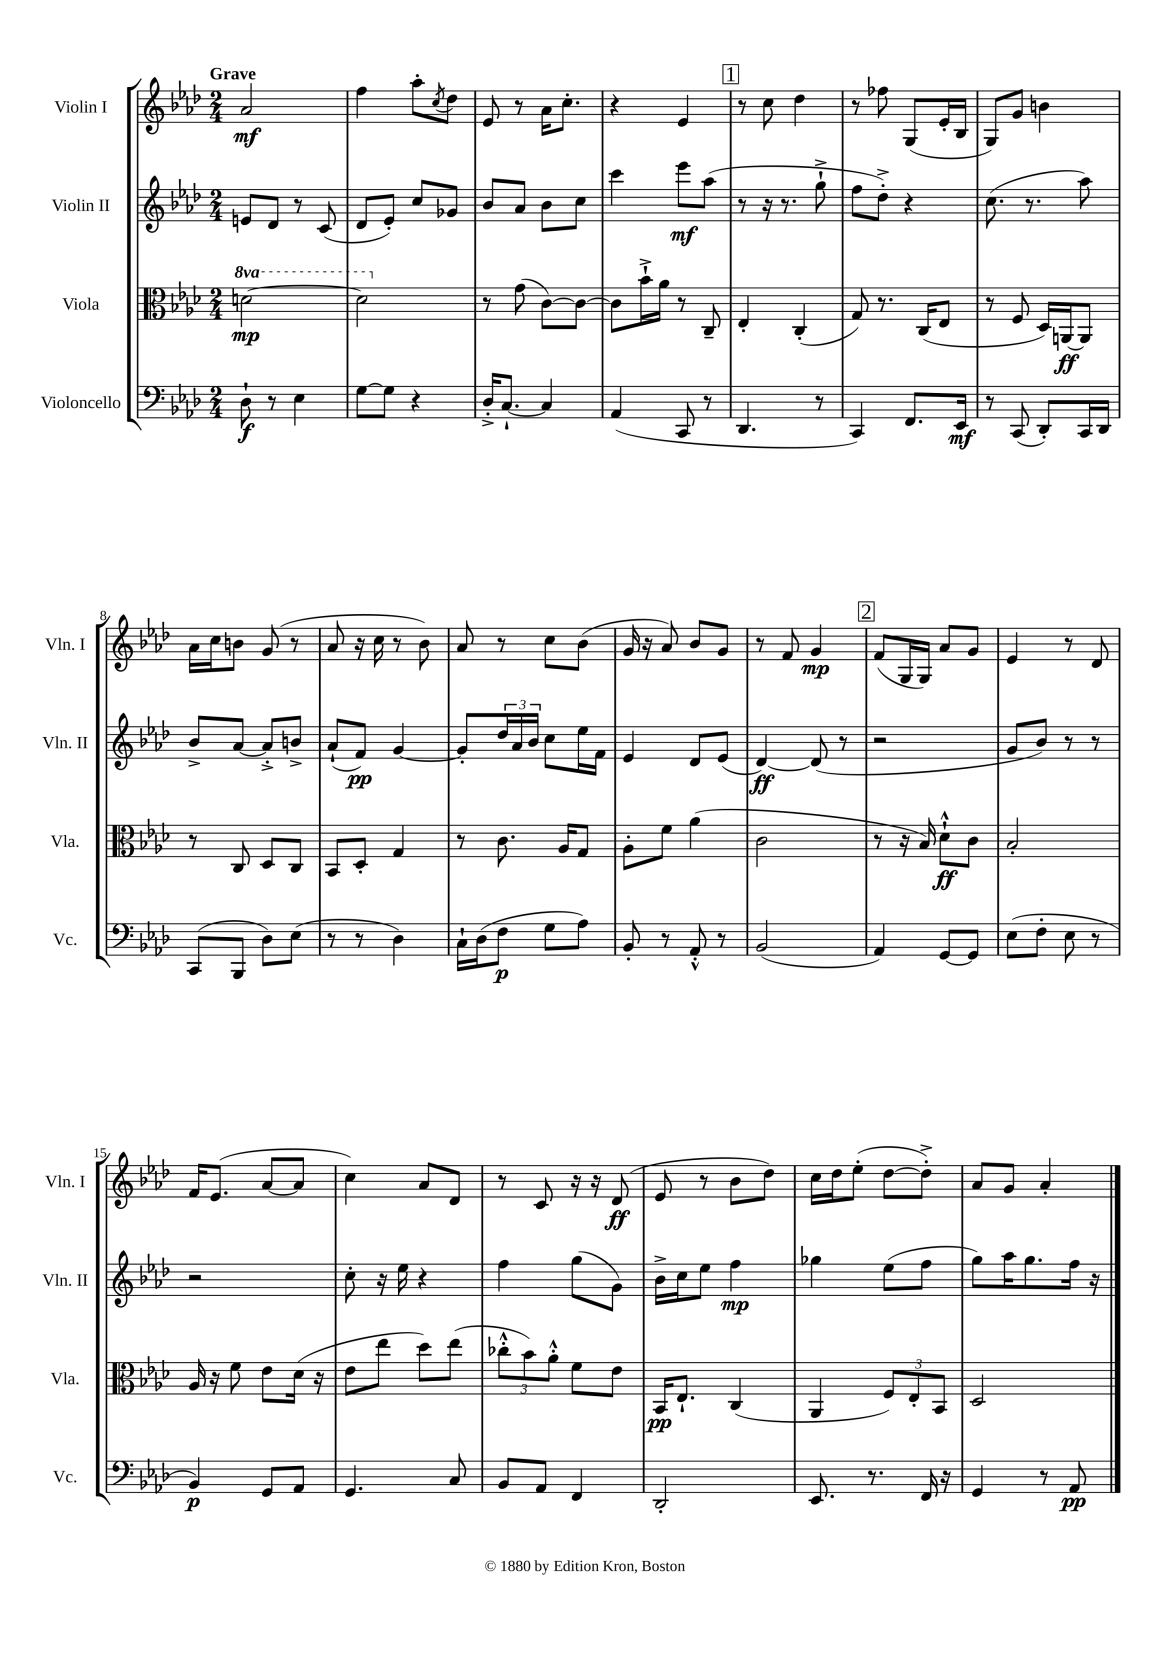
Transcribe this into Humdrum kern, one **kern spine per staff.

**kern	**dynam	**kern	**dynam	**kern	**dynam	**kern	**dynam
*part4	*part4	*part3	*part3	*part2	*part2	*part1	*part1
*staff4	*staff4	*staff3	*staff3	*staff2	*staff2	*staff1	*staff1
*I"Violoncello	*	*I"Viola	*	*I"Violin II	*	*I"Violin I	*
*I'Vc.	*	*I'Vla.	*	*I'Vln. II	*	*I'Vln. I	*
*clefF4	*	*clefC3	*	*clefG2	*	*clefG2	*
*k[b-e-a-d-]	*	*k[b-e-a-d-]	*	*k[b-e-a-d-]	*	*k[b-e-a-d-]	*
*M2/4	*	*M2/4	*	*M2/4	*	*M2/4	*
*	*	*8va	*	*	*	*	*
=1	=1	=1	=1	=1	=1	=1	=1
!	!	!	!	!	!	!LO:TX:a:B:t=Grave	!
8D-`\	f	[2ddn\	mp	8en/L	.	2a-/	mf
8r	.	.	.	8d-/J	.	.	.
4E-\	.	.	.	8r	.	.	.
.	.	.	.	(8c/	.	.	.
=2	=2	=2	=2	=2	=2	=2	=2
[8G\L	.	2dd\]	.	8d-/L	.	4ff\	.
8G\J]	.	.	.	8e-'/J)	.	.	.
4r	.	.	.	8cc/L	.	8aa-'\L	.
.	.	.	.	.	.	8qcc/	.
.	.	.	.	8g-X/J	.	8dd-\J	.
=3	=3	=3	=3	=3	=3	=3	=3
*	*	*X8va	*	*	*	*	*
16D-'^/KL	.	8r	.	8b-/L	.	8e-/	.
[8.C`/J	.	.	.	.	.	.	.
.	.	(8g\	.	8a-/J	.	8r	.
4C/]	.	[8c\L)	.	8b-\L	.	16a-\KL	.
.	.	.	.	.	.	8.cc'\J	.
.	.	8c\J_	.	8cc\J	.	.	.
=4	=4	=4	=4	=4	=4	=4	=4
(4AA-/	.	8c\L]	.	4ccc\	.	4r	.
.	.	16b-`^\L	.	.	.	.	.
.	.	16a-\JJ	.	.	.	.	.
8CC/	.	8r	.	8eee-\L	mf	4e-/	.
8r	.	8C~/	.	(8aa-\J	.	.	.
!!LO:REH:place=s1:t=1
=5	=5	=5	=5	=5	=5	=5	=5
4.DD-/	.	4E-'/	.	8r	.	8r	.
.	.	.	.	16r	.	8cc\	.
.	.	.	.	8.r	.	.	.
.	.	(4C'/	.	.	.	4dd-\	.
8r	.	.	.	8gg`^\	.	.	.
=6	=6	=6	=6	=6	=6	=6	=6
4CC/)	.	8G/)	.	8ff\L	.	8r	.
.	.	8.r	.	8dd-'^\J)	.	8ff-X\	.
8.FF/L	.	.	.	4r	.	(8G/L	.
.	.	(16C/KL	.	.	.	.	.
.	.	8E-/J	.	.	.	16e-'/L	.
16EE-/Jk	mf	.	.	.	.	16B-/JJ	.
=7	=7	=7	=7	=7	=7	=7	=7
8r	.	8r	.	(8.cc\	.	8G/L)	.
(8CC/	.	8F/	.	.	.	8g/J	.
.	.	.	.	8.r	.	.	.
8DD-'/L)	.	16D-/LL)	.	.	.	4bn\	.
.	.	[16AAn/J	ff	.	.	.	.
16CC/L	.	8AA/J]	.	8aa-\)	.	.	.
16DD-/JJ	.	.	.	.	.	.	.
!!LO:LB:g=z
=8	=8	=8	=8	=8	=8	=8	=8
(8CC/L	.	8r	.	8b-^/L	.	16a-\LL	.
.	.	.	.	.	.	16cc\J	.
8BBB-/J	.	8C/	.	[8a-/J	.	8bn\J	.
8D-\L)	.	8D-/L	.	8a-'^/L]	.	(8g/	.
(8E-\J	.	8C/J	.	8bn^/J	.	8r	.
=9	=9	=9	=9	=9	=9	=9	=9
8r	.	8BB-/L	.	(8a-`/L	.	8a-/	.
8r	.	8D-'/J	.	8f/J)	pp	16r	.
.	.	.	.	.	.	16cc\	.
4D-\)	.	4G/	.	[4g/	.	8r	.
.	.	.	.	.	.	8b-\)	.
=10	=10	=10	=10	=10	=10	=10	=10
16C`\LL	.	8r	.	8g'/L]	.	8a-/	.
(16D-\J	.	.	.	.	.	.	.
8F\J	p	8.c\	.	24dd-/L	.	8r	.
.	.	.	.	24a-/	.	.	.
.	.	.	.	24b-/JJ	.	.	.
8G\L	.	.	.	8cc\L	.	8cc\L	.
.	.	16A-/KL	.	.	.	.	.
8A-\J)	.	8G/J	.	16ee-\L	.	(8b-\J	.
.	.	.	.	16f\JJ	.	.	.
=11	=11	=11	=11	=11	=11	=11	=11
8BB-'/	.	8A-'\L	.	4e-/	.	16g/	.
.	.	.	.	.	.	16r	.
8r	.	8f\J	.	.	.	8a-/)	.
8AA-'^^/	.	(4a-\	.	8d-/L	.	8b-/L	.
8r	.	.	.	(8e-/J	.	8g/J	.
=12	=12	=12	=12	=12	=12	=12	=12
(2BB-/	.	2c\	.	[4d-/)	ff	8r	.
.	.	.	.	.	.	8f/	.
.	.	.	.	(8d-/]	.	4g/	mp
.	.	.	.	8r	.	.	.
!!LO:REH:place=s1:t=2
=13	=13	=13	=13	=13	=13	=13	=13
4AA-/)	.	8r	.	2r	.	(8f/L	.
.	.	16r	.	.	.	16G/L	.
.	.	16B-/)	.	.	.	16G/JJ)	.
[8GG/L	.	8d-`^^\L	ff	.	.	8a-/L	.
8GG/J]	.	8c\J	.	.	.	8g/J	.
=14	=14	=14	=14	=14	=14	=14	=14
(8E-\L	.	2B-'/	.	8g/L	.	4e-/	.
8F'\J	.	.	.	8b-/J)	.	.	.
8E-\	.	.	.	8r	.	8r	.
8r	.	.	.	8r	.	8d-/	.
!!LO:LB:g=z
=15	=15	=15	=15	=15	=15	=15	=15
4BB-/)	p	16A-/	.	2r	.	16f/KL	.
.	.	16r	.	.	.	(8.e-/J	.
.	.	8f\	.	.	.	.	.
8GG/L	.	8e-\L	.	.	.	[8a-/L	.
8AA-/J	.	(16d-\Jk	.	.	.	8a-/J]	.
.	.	16r	.	.	.	.	.
=16	=16	=16	=16	=16	=16	=16	=16
4.GG/	.	8e-\L	.	8cc'\	.	4cc\)	.
.	.	8ee-\J	.	16r	.	.	.
.	.	.	.	16ee-\	.	.	.
.	.	8dd-\L)	.	4r	.	8a-/L	.
8C/	.	(8ee-\J	.	.	.	8d-/J	.
=17	=17	=17	=17	=17	=17	=17	=17
8BB-/L	.	12cc-X'^^\L	.	4ff\	.	8r	.
.	.	12b-\)	.	.	.	.	.
8AA-/J	.	.	.	.	.	8c/	.
.	.	12a-'^^\J	.	.	.	.	.
4FF/	.	8f\L	.	(8gg\L	.	16r	.
.	.	.	.	.	.	16r	.
.	.	8e-\J	.	8g\J)	.	(8d-/	ff
=18	=18	=18	=18	=18	=18	=18	=18
2DD-'/	.	16BB-/KL	pp	16b-^\LL	.	8e-/	.
.	.	8.E-`/J	.	16cc\J	.	.	.
.	.	.	.	8ee-\J	.	8r	.
.	.	(4C/	.	4ff\	mp	8b-\L	.
.	.	.	.	.	.	8dd-\J)	.
=19	=19	=19	=19	=19	=19	=19	=19
8.EE-/	.	4AA-/	.	4gg-X\	.	16cc\LL	.
.	.	.	.	.	.	16dd-\J	.
.	.	.	.	.	.	(8ee-'\J	.
8.r	.	.	.	.	.	.	.
.	.	12F/L)	.	(8ee-\L	.	[8dd-\L	.
.	.	12E-'/	.	.	.	.	.
16FF/	.	.	.	8ff\J	.	8dd-'^\J])	.
.	.	12BB-/J	.	.	.	.	.
16r	.	.	.	.	.	.	.
=20	=20	=20	=20	=20	=20	=20	=20
4GG/	.	2D-/	.	8gg\L)	.	8a-/L	.
.	.	.	.	16aa-\K	.	8g/J	.
.	.	.	.	8.gg\	.	.	.
8r	.	.	.	.	.	4a-'/	.
8AA-/	pp	.	.	16ff\Jk	.	.	.
.	.	.	.	16r	.	.	.
==	==	==	==	==	==	==	==
*-	*-	*-	*-	*-	*-	*-	*-
